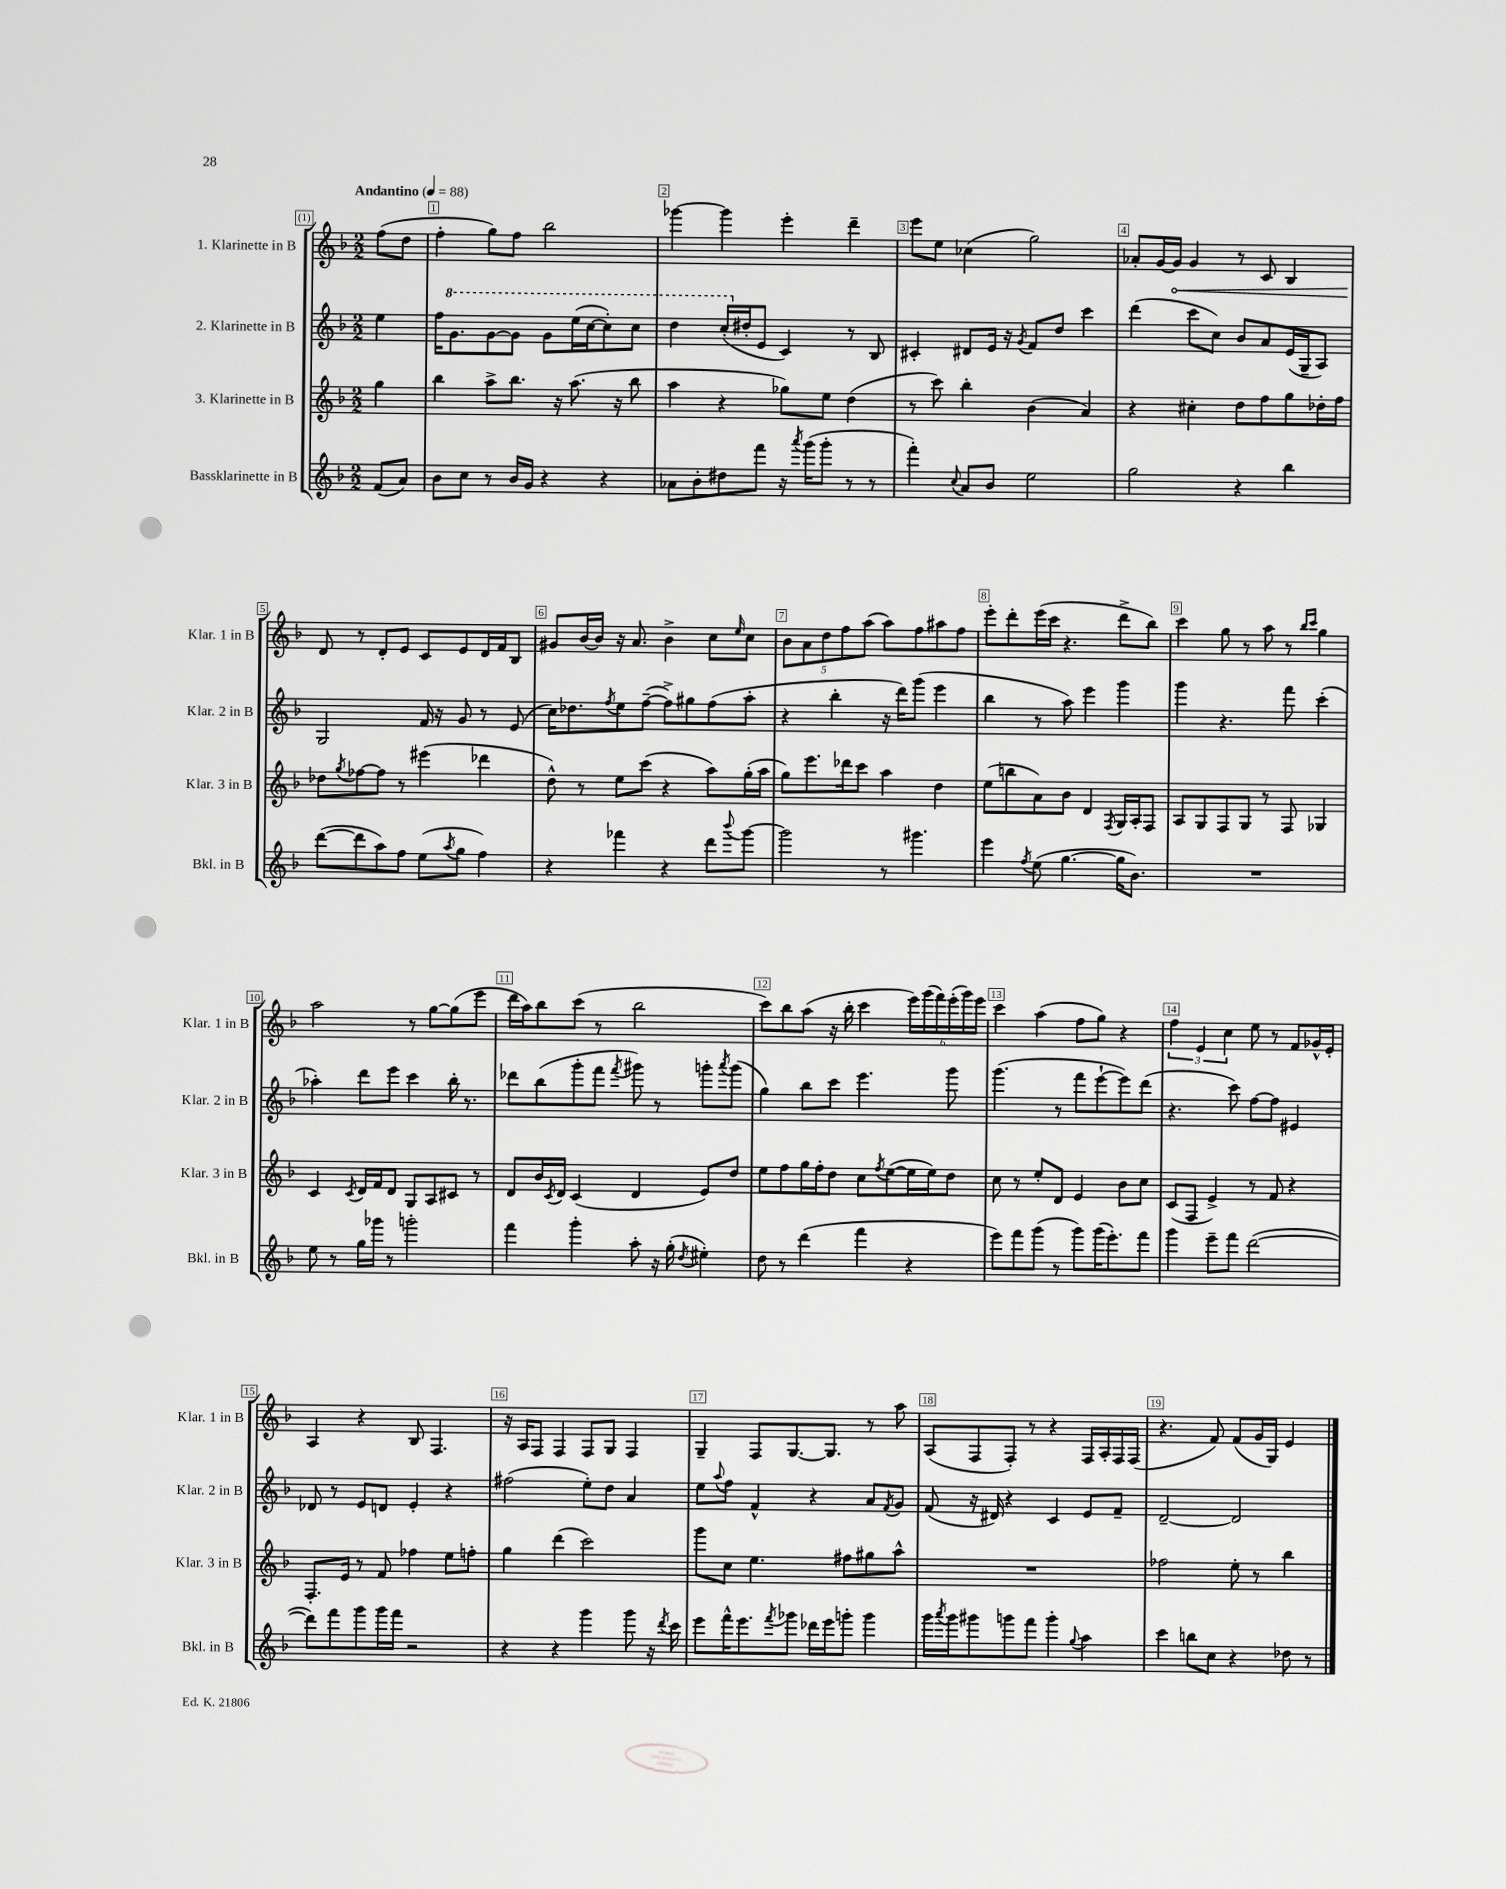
<<
\new StaffGroup <<
\new Staff = "s0" \with { instrumentName = "1. Klarinette in B" shortInstrumentName = "Klar. 1 in B" } {
    \clef treble \key f \major \numericTimeSignature \time 2/2 \partial 4 \tempo "Andantino" 4 = 88
    f''8( d''8 |
    f''4-. g''8) f''8 bes''2 |
    ges'''4~ ges'''4 e'''4-. d'''4-- |
    e'''8 e''8 ces''4( g''2) |
    aes'8-. g'16~ \once \override Hairpin.circled-tip = ##t g'16\< g'4 r8 c'8 bes4 |
    d'8\! r8 d'8-. e'8 c'8 e'8 d'16 f'16 bes8 |
    gis'8 bes'16~ bes'16 r16 a'8. bes'4-> c''8 \grace { e''16 } c''8 |
    \tuplet 5/4 { bes'8 a'8 d''8 f''8 a''8( } a''8) f''8 ais''8 f''8 |
    e'''8-. d'''8-. e'''16( c'''16 r4. d'''8-> bes''8) |
    c'''4 g''8 r8 a''8 r8 \grace { bes''16 c'''16 } g''4 |
    a''2 r8 g''8~ g''8( e'''8 |
    d'''16 a''16) bes''8 c'''8( r8 bes''2 |
    c'''8) bes''8 a''8( r16 bes''16-. c'''4 \tuplet 6/4 { e'''16) g'''16( f'''16) e'''16-.( g'''16) e'''16 } |
    c'''4 a''4( f''8 g''8) r4 |
    \tuplet 3/2 { f''4 e'4 c''4 } e''8 r8 f'8 ges'16-^ e'16-. |
    a4 r4 bes8 f4. |
    r16 a16 f8 f4 f8 g8 f4 |
    g4-- f8 g8.~ g8. r8 a''8 |
    a8( f8 f8-.) r8 r4 f16 a16-. f16 f16( |
    r4. f'8) f'8( g'16 g16) e'4 \bar "|." |
}
\new Staff = "s1" \with { instrumentName = "2. Klarinette in B" shortInstrumentName = "Klar. 2 in B" } {
    \clef treble \key f \major \numericTimeSignature \time 2/2 \partial 4
    e''4 |
    f''16 \ottava #1 g''8. g''8~ g''8 g''8 e'''16( c'''16~ c'''8-.) c'''8 |
    d'''4 c'''16-.( \ottava #0 dis''16-. e'8 c'4) r8 bes8 |
    cis'4-. dis'8 e'16 r16 \acciaccatura { g'8 } f'8 d''8 c'''4 |
    d'''4( c'''8 c''8) bes'8 a'8 e'16( g16-- a8) |
    g2 f'16 r16 g'8 r8 e'8( |
    c''16) des''8. \acciaccatura { f''8 } e''8 f''8~--( f''8->) gis''8 f''8( a''8-. |
    r4 bes''4-. r16 d'''16) g'''8( e'''4 |
    bes''4 r8 a''8) e'''4 g'''4 |
    g'''4 r4. f'''8 c'''4-.( |
    aes''4-.) d'''8 e'''8 c'''4 bes''16-. r8. |
    des'''8 bes''8( g'''8-. f'''8 \acciaccatura { f'''8 } gis'''8) r8 g'''8-. \acciaccatura { a'''8 } g'''8( |
    g''4) bes''8 c'''8 e'''4. g'''8 |
    g'''4.( r8 f'''8 e'''8~-! e'''8) d'''8( |
    r4. c'''8) f''8~ f''8 eis'4 |
    des'8 r8 e'8 d'8 e'4-. r4 |
    fis''2( e''8-.) d''8 a'4 |
    e''8 \appoggiatura { a''8 } f''8 f'4-^ r4 a'8 \acciaccatura { f'8 } g'8 |
    f'8( r16 dis'16) r4 c'4 e'8 f'8-- |
    d'2~-- d'2 \bar "|." |
}
\new Staff = "s2" \with { instrumentName = "3. Klarinette in B" shortInstrumentName = "Klar. 3 in B" } {
    \clef treble \key f \major \numericTimeSignature \time 2/2 \partial 4
    g''4 |
    bes''4 a''8-> bes''8. r16 a''8.( r16 bes''8 |
    a''4 r4 ges''8) e''8 d''4( |
    r8 c'''8) bes''4-. bes'4( a'4) |
    r4 cis''4-. d''8 f''8 g''8 des''16-. f''16 |
    des''8 \acciaccatura { g''8 } fes''8~ fes''8 r8 eis'''4( des'''4 |
    d''8-^) r8 e''8 c'''8( r4 a''8) g''16-.( a''16 |
    g''8) e'''8. des'''16 c'''8 a''4 d''4 |
    e''8( b''8 a'8) bes'8 d'4 \acciaccatura { f8 } g16 a16-. f8 |
    a8 g8 f8 g8 r8 f8 ges4 |
    c'4 \acciaccatura { c'8 } d'16 f'16 d'8 g8 a8 cis'8 r8 |
    d'8 bes'16 \acciaccatura { c'8 } d'16 c'4( d'4 e'8) d''8 |
    e''8 f''8 g''16 f''16-. d''8 c''8 \acciaccatura { f''8 } e''8~( e''16 e''16) d''8 |
    c''8 r8 e''8-. d'8 e'4 bes'8 c''8 |
    c'8( f8 e'4->) r8 f'8 r4 |
    f8.-. e'16 r8 f'8 fes''4 e''8 f''8-. |
    g''4 d'''4( c'''2) |
    g'''8 c''8 e''4. fis''8 gis''8 a''8-^ |
    R1 |
    fes''2 e''8-. r8 bes''4 \bar "|." |
}
\new Staff = "s3" \with { instrumentName = "Bassklarinette in B" shortInstrumentName = "Bkl. in B" } {
    \clef treble \key f \major \numericTimeSignature \time 2/2 \partial 4
    f'8( a'8) |
    bes'8 c''8 r8 bes'16 g'16 r4 r4 |
    aes'8 bes'8-. dis''8 f'''8 r16 \acciaccatura { a'''8 } g'''16( g'''8-. r8 r8 |
    f'''4-.) \appoggiatura { c''8 } a'8 bes'8 e''2 |
    g''2 r4 bes''4 |
    d'''8~( d'''8 a''8) f''8 e''8( \acciaccatura { a''8 } g''8 f''4) |
    r4 fes'''4 r4 d'''8 \appoggiatura { bes'''8 } g'''8~ |
    g'''2 r8 gis'''4. |
    e'''4 \acciaccatura { f''8 } e''8( g''4.~ g''16 bes'8.) |
    R1 |
    e''8 r8 g''16 ges'''16 r8 g'''2-. |
    f'''4 g'''4-. a''8-. r16 g''16-.( \acciaccatura { d''8 } eis''4-.) |
    d''8 r8 d'''4( f'''4 r4 |
    e'''8) f'''8 g'''8( r8 g'''8) g'''16( e'''8.-.) f'''8 |
    g'''4 e'''8-- f'''8 d'''2~( |
    d'''8) f'''8 g'''8 g'''16 f'''16 r2 |
    r4 r4 g'''4 g'''8 r16 \acciaccatura { d'''8 } c'''16 |
    e'''8 f'''16-^ e'''8. \acciaccatura { f'''8 } ges'''8 des'''16 e'''16 g'''8-. g'''4 |
    g'''16 \acciaccatura { a'''8 } g'''16 gis'''8 g'''8 f'''8 g'''4-. \appoggiatura { g''8 } a''4 |
    c'''4 b''8 c''8 r4 des''8 r8 \bar "|." |
}
>>
>>
\layout { \context { \Score \override BarNumber.break-visibility = ##(#f #t #t) barNumberVisibility = #all-bar-numbers-visible \override BarNumber.stencil = #(make-stencil-boxer 0.1 0.3 ly:text-interface::print) } }
